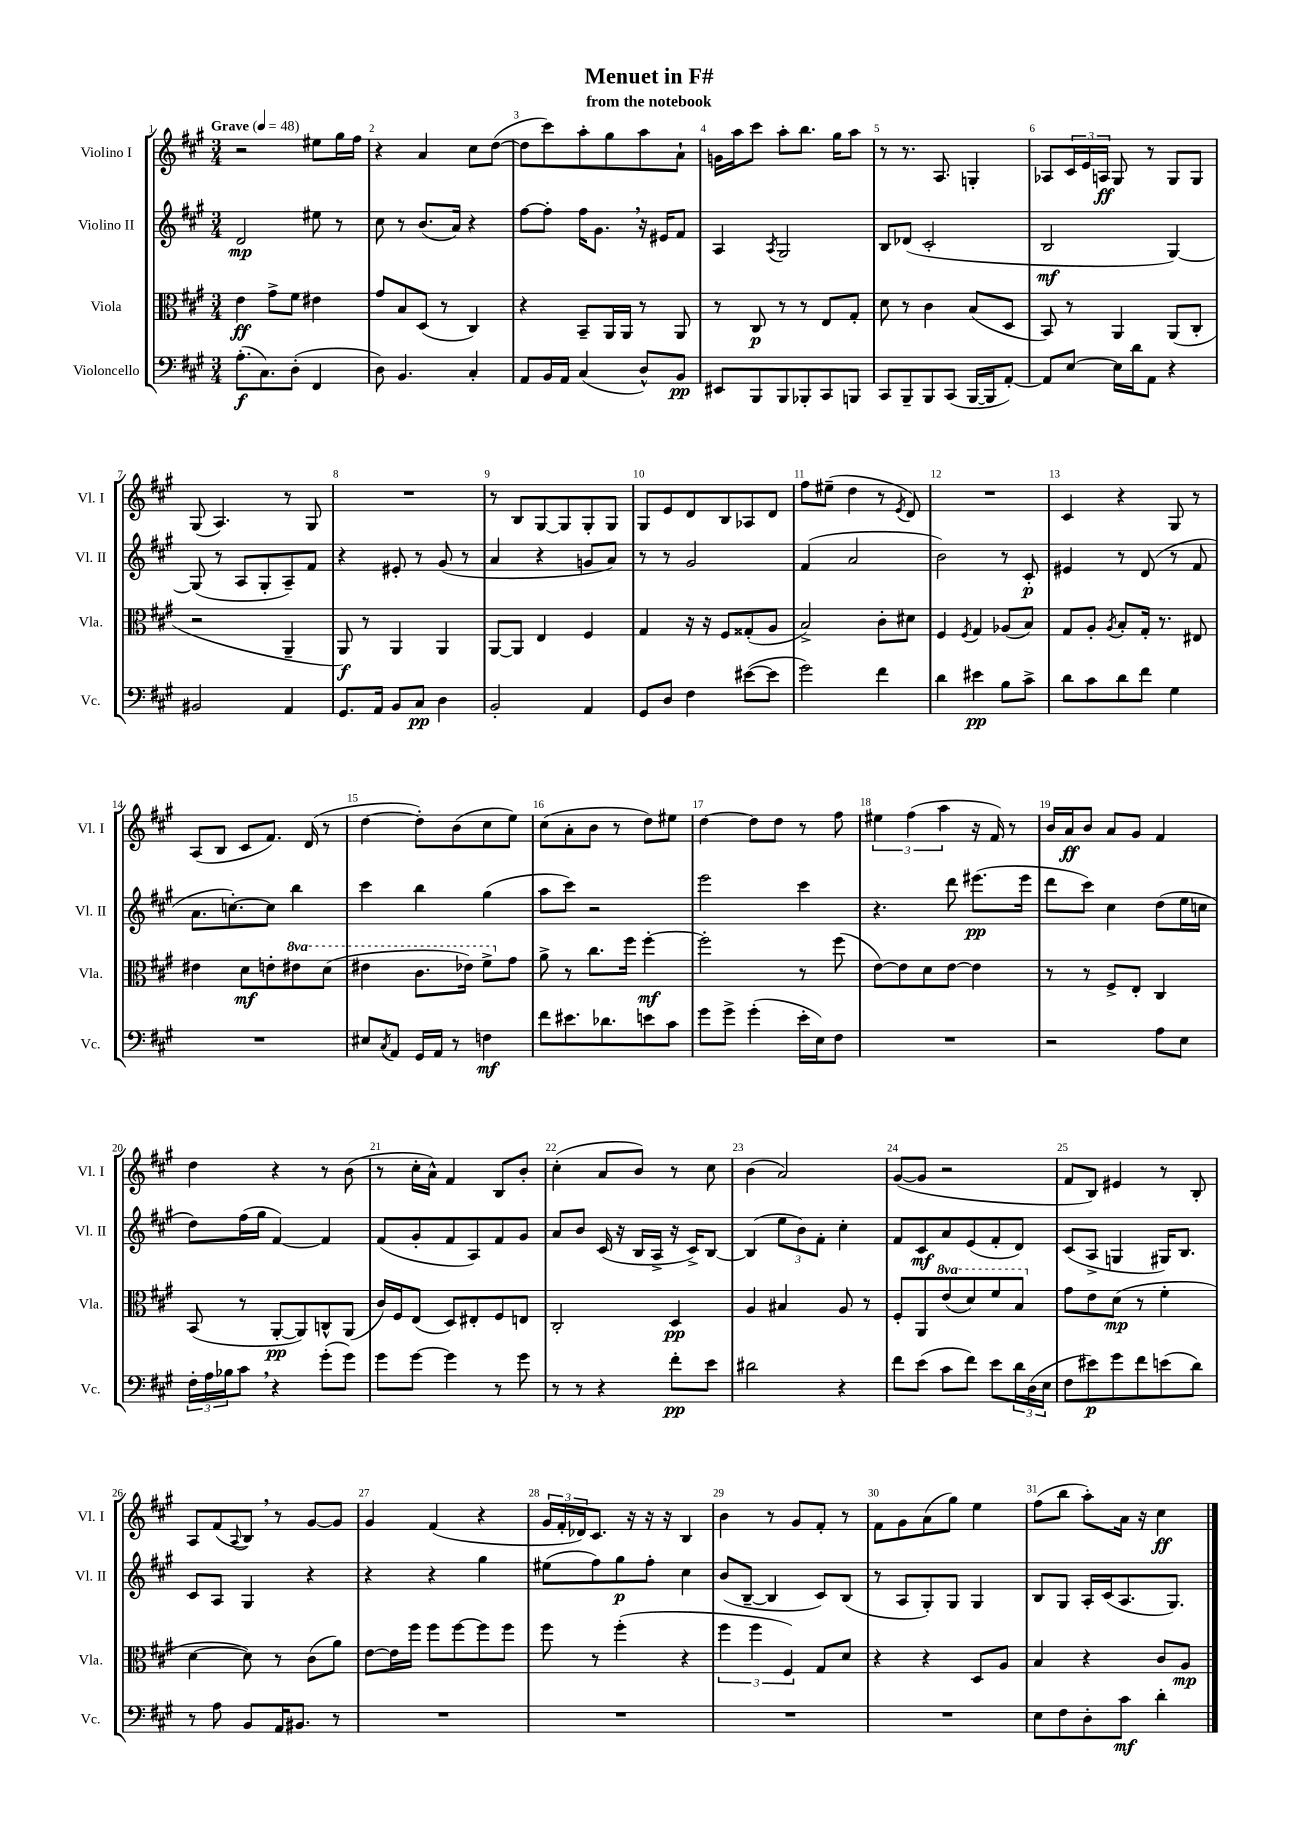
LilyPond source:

\header { title = "Menuet in F#" subtitle = "from the notebook" }
<<
\new StaffGroup <<
\new Staff = "s0" \with { instrumentName = "Violino I" shortInstrumentName = "Vl. I" } {
    \clef treble \key a \major \numericTimeSignature \time 3/4 \tempo "Grave" 4 = 48
    r2 eis''8 gis''16 fis''16 |
    r4 a'4 cis''8 d''8~( |
    d''8 cis'''8) a''8-. gis''8 a''8 a'8-! |
    g'16 a''16 cis'''8 a''8-. b''8. gis''16 a''8 |
    r8 r8. a8. g4-. |
    aes8 \tuplet 3/2 { cis'16 e'16 a16\ff } gis8 r8 gis8 gis8 |
    gis8( a4.) r8 gis8 |
    R2. |
    r8 b8 gis8~ gis8 gis8-. gis8 |
    gis8 e'8 d'8 b8 aes8 d'8 |
    fis''8 eis''8--( d''4 r8 \acciaccatura { e'8 } d'8) |
    R2. |
    cis'4 r4 gis8 r8 |
    a8( b8 cis'8 fis'8.) d'16( r8 |
    d''4~ d''8-.) b'8( cis''8 e''8) |
    cis''8( a'8-. b'8 r8 d''8) eis''8 |
    d''4~ d''8 d''8 r8 fis''8 |
    \tuplet 3/2 { eis''4 fis''4( a''4 } r16 fis'16) r8 |
    b'16 a'16\ff b'8 a'8 gis'8 fis'4 |
    d''4 r4 r8 b'8( |
    r8 cis''16-. a'16-^) fis'4 b8 b'8-. |
    cis''4-.( a'8 b'8) r8 cis''8 |
    b'4( a'2) |
    gis'8~( gis'8 r2 |
    fis'8 b8) eis'4 r8 b8-. |
    a8 fis'8( \appoggiatura { a8 } b8) \breathe r8 gis'8~ gis'8 |
    gis'4 fis'4( r4 |
    \tuplet 3/2 { gis'16 fis'16-. des'16) } cis'8. r16 r16 r16 b4 |
    b'4 r8 gis'8 fis'8-. r8 |
    fis'8 gis'8 a'8( gis''8) e''4 |
    fis''8( b''8 a''8-.) a'16 r16 cis''4\ff \bar "|." |
}
\new Staff = "s1" \with { instrumentName = "Violino II" shortInstrumentName = "Vl. II" } {
    \clef treble \key a \major \numericTimeSignature \time 3/4
    d'2\mp eis''8 r8 |
    cis''8 r8 b'8.( a'16) r4 |
    fis''8~ fis''8-. fis''16 gis'8. \breathe r16 eis'16 fis'8 |
    a4 \acciaccatura { a8 } gis2 |
    b8 des'8( cis'2-. |
    b2\mf gis4~) |
    gis8( r8 a8 gis8-. a8--) fis'8 |
    r4 eis'8-. r8 gis'8( r8 |
    a'4 r4 g'8 a'8) |
    r8 r8 gis'2 |
    fis'4( a'2 |
    b'2) r8 cis'8-.\p |
    eis'4 r8 d'8( r8 fis'8 |
    a'8. c''8.~-.) c''8 b''4 |
    cis'''4 b''4 gis''4( |
    a''8 cis'''8) r2 |
    e'''2 cis'''4 |
    r4. d'''8 eis'''8.\pp( eis'''16 |
    d'''8 cis'''8) cis''4 d''8( e''16 c''16 |
    d''8) fis''16( gis''16 fis'4~) fis'4 |
    fis'8( gis'8-. fis'8 a8) fis'8 gis'8 |
    a'8 b'8 cis'16( r16 b16 a16-> r16 cis'16->) b8~ |
    b4( \tuplet 3/2 { e''8 b'8) fis'8-. } cis''4-. |
    fis'8 cis'8\mf a'8 e'8( fis'8-. d'8) |
    cis'8( a8-> g4 gis16) b8. |
    cis'8 a8 gis4 r4 |
    r4 r4 gis''4 |
    eis''8( fis''8) gis''8\p fis''8-. cis''4 |
    b'8( b8~-- b4 cis'8) b8( |
    r8 a8 gis8-.) gis8 gis4 |
    b8 gis8 a16-. cis'16( a8. gis8.) \bar "|." |
}
\new Staff = "s2" \with { instrumentName = "Viola" shortInstrumentName = "Vla." } {
    \clef alto \key a \major \numericTimeSignature \time 3/4 \set Staff.ottavationMarkups = #ottavation-simple-ordinals
    e'4\ff gis'8-> fis'8 eis'4 |
    gis'8 b8 d8( r8 cis4) |
    r4 b,8-- a,16 a,16 r8 a,8 |
    r8 cis8\p r8 r8 e8 gis8-. |
    d'8 r8 cis'4 b8( d8 |
    b,8) r8 a,4 a,8( cis8-. |
    r2 a,4-- |
    a,8\f) r8 a,4 a,4 |
    a,8~ a,8 e4 fis4 |
    gis4 r16 r16 fis8 gisis8-.( a8 |
    b2->) cis'8-. dis'8 |
    fis4 \acciaccatura { fis8 } gis4 aes8( b8) |
    gis8 a8-. \acciaccatura { a8 } b8-. gis16-. r8. eis8 |
    eis'4 d'8\mf e'8-. \ottava #1 eis''8 d''8( |
    eis''4 cis''8. ees''16) fis''8-> \ottava #0 gis'8 |
    a'8-> r8 cis''8. fis''16 fis''4~-.\mf |
    fis''2-. r8 fis''8( |
    e'8~) e'8 d'8 e'8~ e'4 |
    r8 r8 fis8-> e8-. cis4 |
    b,8( r8 a,8~-.\pp a,8) c8-^ a,8( |
    cis'16) fis16 e8( d8) eis8-. fis8 e8 |
    cis2-. d4\pp |
    a4 bis4 a8 r8 |
    fis8-. a,8 \ottava #1 e''8( d''8) fis''8 b'8 \ottava #0 |
    gis'8 e'8 d'8\mp( r8 fis'4-. |
    d'4~ d'8) r8 cis'8( a'8) |
    e'8~ e'16 fis''16 fis''8 fis''8~ fis''8 fis''8 |
    fis''8 r8 fis''4-.( r4 |
    \tuplet 3/2 { fis''4 fis''4 fis4) } gis8 d'8 |
    r4 r4 d8 a8 |
    b4 r4 cis'8 a8\mp \bar "|." |
}
\new Staff = "s3" \with { instrumentName = "Violoncello" shortInstrumentName = "Vc." } {
    \clef bass \key a \major \numericTimeSignature \time 3/4
    a8.-.\f( cis8.) d8-.( fis,4 |
    d8) b,4. cis4-. |
    a,8 b,16 a,16 cis4( d8-^) b,8\pp |
    eis,8 b,,8 b,,8 bes,,8-. cis,8 b,,8 |
    cis,8 b,,8-- b,,8 cis,8( b,,16~ b,,16 a,8~-.) |
    a,8 e8~ e16 d'16 a,8 r4 |
    bis,2 a,4 |
    gis,8. a,16 b,8 cis8\pp d4 |
    b,2-. a,4 |
    gis,8 d8 fis4 eis'8~( eis'8 |
    gis'2) fis'4 |
    d'4 eis'4\pp b8 cis'8-> |
    d'8 cis'8 d'8 fis'8 gis4 |
    R2. |
    eis8 \acciaccatura { cis8 } a,8 gis,16 a,16 r8 f4\mf |
    fis'8 eis'8. des'8. e'8 cis'8 |
    gis'8 gis'8-> gis'4-.( e'16-. e16) fis8 |
    R2. |
    r2 a8 e8 |
    \tuplet 3/2 { fis16-. a16 bes16 } cis'8 \breathe r4 gis'8-.( gis'8) |
    gis'8 gis'8~ gis'4 r8 gis'8 |
    r8 r8 r4 fis'8-.\pp e'8 |
    dis'2 r4 |
    fis'8 e'8( cis'8 fis'8) e'8 \tuplet 3/2 { d'16 d16( e16 } |
    fis8 eis'8\p) gis'8 fis'8 e'8( d'8) |
    r8 a8 b,8 a,16 bis,8. r8 |
    R2. |
    R2. |
    R2. |
    R2. |
    e8 fis8 d8-. cis'8\mf d'4-. \bar "|." |
}
>>
>>
\layout { \context { \Score \override BarNumber.break-visibility = ##(#f #t #t) barNumberVisibility = #all-bar-numbers-visible } }
